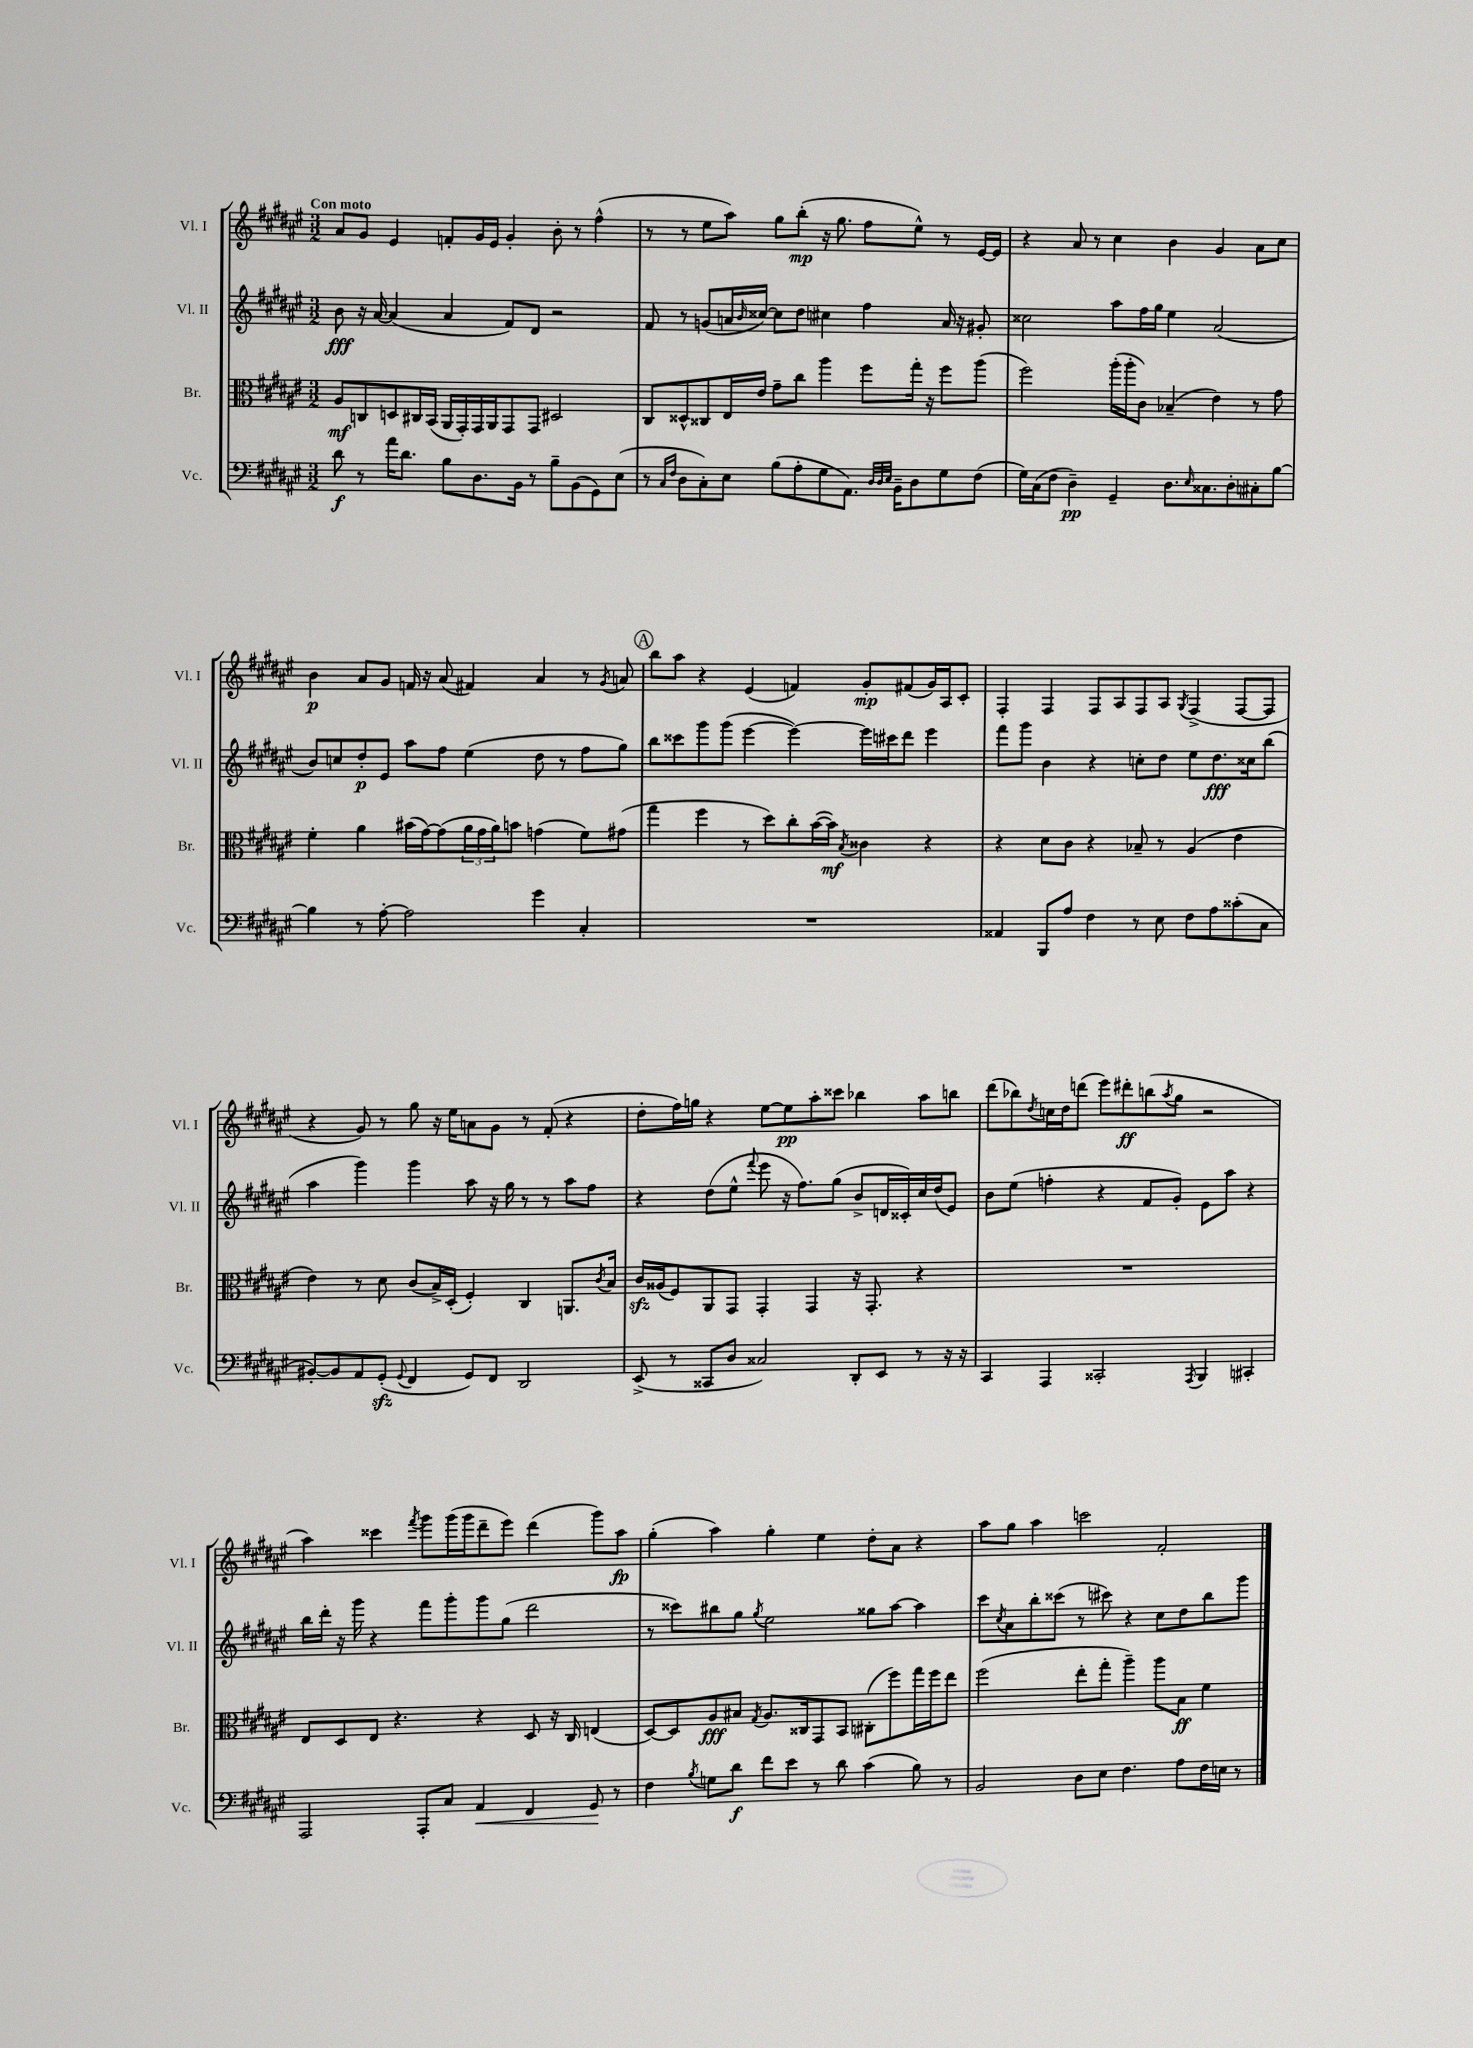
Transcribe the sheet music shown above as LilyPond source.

<<
\new StaffGroup <<
\new Staff = "s0" \with { instrumentName = "Vl. I" shortInstrumentName = "Vl. I" } {
    \clef treble \key fis \major \numericTimeSignature \time 3/2 \tempo "Con moto"
    ais'8 gis'8 eis'4 f'8-. gis'16 eis'16 gis'4-. b'8-. r8 fis''4-^( |
    r8 r8 eis''8 ais''8) gis''8 b''8-.\mp( r16 gis''8. fis''8 eis''8-^) r8 eis'16~ eis'16 |
    r4 ais'8 r8 cis''4 b'4 gis'4 ais'8 cis''8 |
    b'4\p ais'8 gis'8 f'16 r16 ais'8( fis'4) ais'4 r8 \acciaccatura { gis'8 } a'8 |
    \mark \markup { \circle "A" } b''8 ais''8 r4 eis'4( f'4) gis'8-.\mp fis'8( gis'16) ais16 cis'8-. |
    fis4-. fis4 fis8 ais8 fis8 ais8 \acciaccatura { gis8 } fis4->( fis8~ fis8 |
    r4 gis'8) r8 gis''8 r16 eis''16 a'8 gis'8 r8 fis'8-.( r4 |
    dis''8-. fis''16) g''16 r4 eis''8~ eis''8\pp ais''8-. cisis'''8 bes''4 ais''8 b''8 |
    dis'''8( bes''8) \acciaccatura { dis''8 } c''16 dis''16 d'''8( eis'''8) dis'''8-.\ff b''8( \acciaccatura { ais''8 } gis''8 r2 |
    ais''4) cisis'''4 \acciaccatura { fis'''8 } gis'''8 gis'''16( gis'''16 dis'''8-- eis'''8) dis'''4( gis'''8) ais''8\fp |
    gis''4-.( ais''4) gis''4-. eis''4 dis''8-. ais'8 r4 |
    ais''8 gis''8 ais''4 c'''2 fis'2-. \bar "|." |
}
\new Staff = "s1" \with { instrumentName = "Vl. II" shortInstrumentName = "Vl. II" } {
    \clef treble \key fis \major \numericTimeSignature \time 3/2
    b'8\fff r16 ais'16~ ais'4( ais'4 fis'8) dis'8 r2 |
    fis'8 r8 g'8( a'16 \grace { b'16 } cisis''16~) cisis''8 dis''8 cis''4 fis''4 a'16 r16 gis'8-. |
    cisis''2 ais''8 fis''16 gis''16 eis''4 ais'2( |
    b'8) c''8 dis''8-.\p eis'8 ais''8 fis''8 eis''4( dis''8 r8 fis''8 gis''8) |
    \mark \markup { \circle "A" } b''8 cisis'''8 gis'''8 gis'''8( eis'''4~ eis'''4~) eis'''16 cis'''16 dis'''8 eis'''4 |
    fis'''8 gis'''8 b'4 r4 c''8-. dis''8 eis''8 dis''8.\fff cisis''16 b''8( |
    ais''4 gis'''4) gis'''4 ais''8 r16 gis''16 r8 r8 ais''8 fis''8 |
    r4 dis''8( eis''8-^ \appoggiatura { fis'''8 } eis'''8 r16 fis''8.) gis''8( b'8-> d'16 cisis'16-.) cis''16 dis''16( eis'8) |
    b'8 eis''8( f''4-. r4 fis'8 gis'8-.) eis'8 ais''8 r4 |
    b''16 dis'''16-. r16 gis'''16 r4 fis'''8 gis'''8-. gis'''8 gis''8( dis'''2 |
    r8 cisis'''8) bis''8 gis''8 \acciaccatura { gis''8 } eis''2 gisis''8 ais''8~ ais''4 |
    cis'''8 \acciaccatura { cis''8 } ais'8 b''8-. cisis'''8( r8 cis'''8) r4 cis''8 dis''8 b''8 gis'''8 \bar "|." |
}
\new Staff = "s2" \with { instrumentName = "Br." shortInstrumentName = "Br." } {
    \clef alto \key fis \major \numericTimeSignature \time 3/2
    ais8\mf c8 d8 cis16 b,16( ais,16 gis,16-.) gis,16 ais,16 gis,8 gis,8 dis2 |
    cis8 disis8-^ cisis8 eis16 eis'16 gis'8-- cis''8 ais''4 fis''8 gis''16-. r16 fis''8 ais''8( |
    fis''2) ais''16-.( ais''16-. cis'8) bes4--( eis'4) r8 gis'8 |
    fis'4-. ais'4 bis'16( gis'16~) gis'8( \tuplet 3/2 { ais'16 gis'16 ais'16) } b'8 g'4( fis'8) gis'8( |
    \mark \markup { \circle "A" } gis''4 fis''4 r8 dis''8) cis''8-. b'16~( b'16\mf) \acciaccatura { b8 } cisis'4 r4 |
    r4 dis'8 cis'8 r4 bes8-- r8 ais4( eis'4 |
    eis'4) r8 dis'8 cis'8( b16->) dis16-.( fis4-.) cis4 a,8. \acciaccatura { cis'8 } b16 |
    cis'16\sfz aisis16( fis8) ais,8 gis,8 gis,4-. gis,4 r16 gis,8.-. r4 |
    R1. |
    eis8 dis8 eis8 r4. r4 dis8 r16 cis16 e4( |
    dis8~) dis8 ais8\fff bis8 \acciaccatura { gis8 } ais8. cisis16 gis,8 b,8 cis8-.( fis''8) gis''16 fis''16 eis''8 |
    fis''2( eis''8-. gis''8-. ais''4--) ais''8 b8\ff fis'4 \bar "|." |
}
\new Staff = "s3" \with { instrumentName = "Vc." shortInstrumentName = "Vc." } {
    \clef bass \key fis \major \numericTimeSignature \time 3/2
    dis'8\f r8 ais'16 dis'8. b8 dis8. b,16 r8 b8-- b,8( gis,8) eis8( |
    r8 \grace { cis16 fis16 } dis8 cis8-.) eis8 b8( ais8-. gis8 ais,8.) \grace { dis32 dis32 eis32 } b,16-- dis8 gis8 fis8( |
    gis16) cis16( fis8 dis4--\pp) gis,4-- dis8. \grace { eis16 } cisis8. dis8-. cis8-. b8~ |
    b4 r8 ais8~-. ais2 gis'4 cis4-. |
    \mark \markup { \circle "A" } R1. |
    aisis,4 b,,8 ais8 fis4 r8 eis8 fis8 ais8 cisis'8-.( cis8 |
    bis,8~-.) bis,8 ais,8 gis,8-.\sfz( \appoggiatura { gis,8 } fis,4 gis,8) fis,8 dis,2 |
    eis,8->( r8 cisis,8 dis8 cisis2) dis,8-. eis,8 r8 r16 r16 |
    cis,4 ais,,4 cisis,2-. \acciaccatura { ais,,8 } b,,4 cis,4-. |
    ais,,2 ais,,8-. cis8 ais,4\< fis,4 gis,8\! r8 |
    fis4 \acciaccatura { b8 } g8 dis'8\f fis'8 eis'8 r8 dis'8 cis'4( b8) r8 |
    b,2 dis8 eis8 fis4. ais8 fis16 e16 r8 \bar "|." |
}
>>
>>
\layout { \context { \Score \remove "Bar_number_engraver" } }
